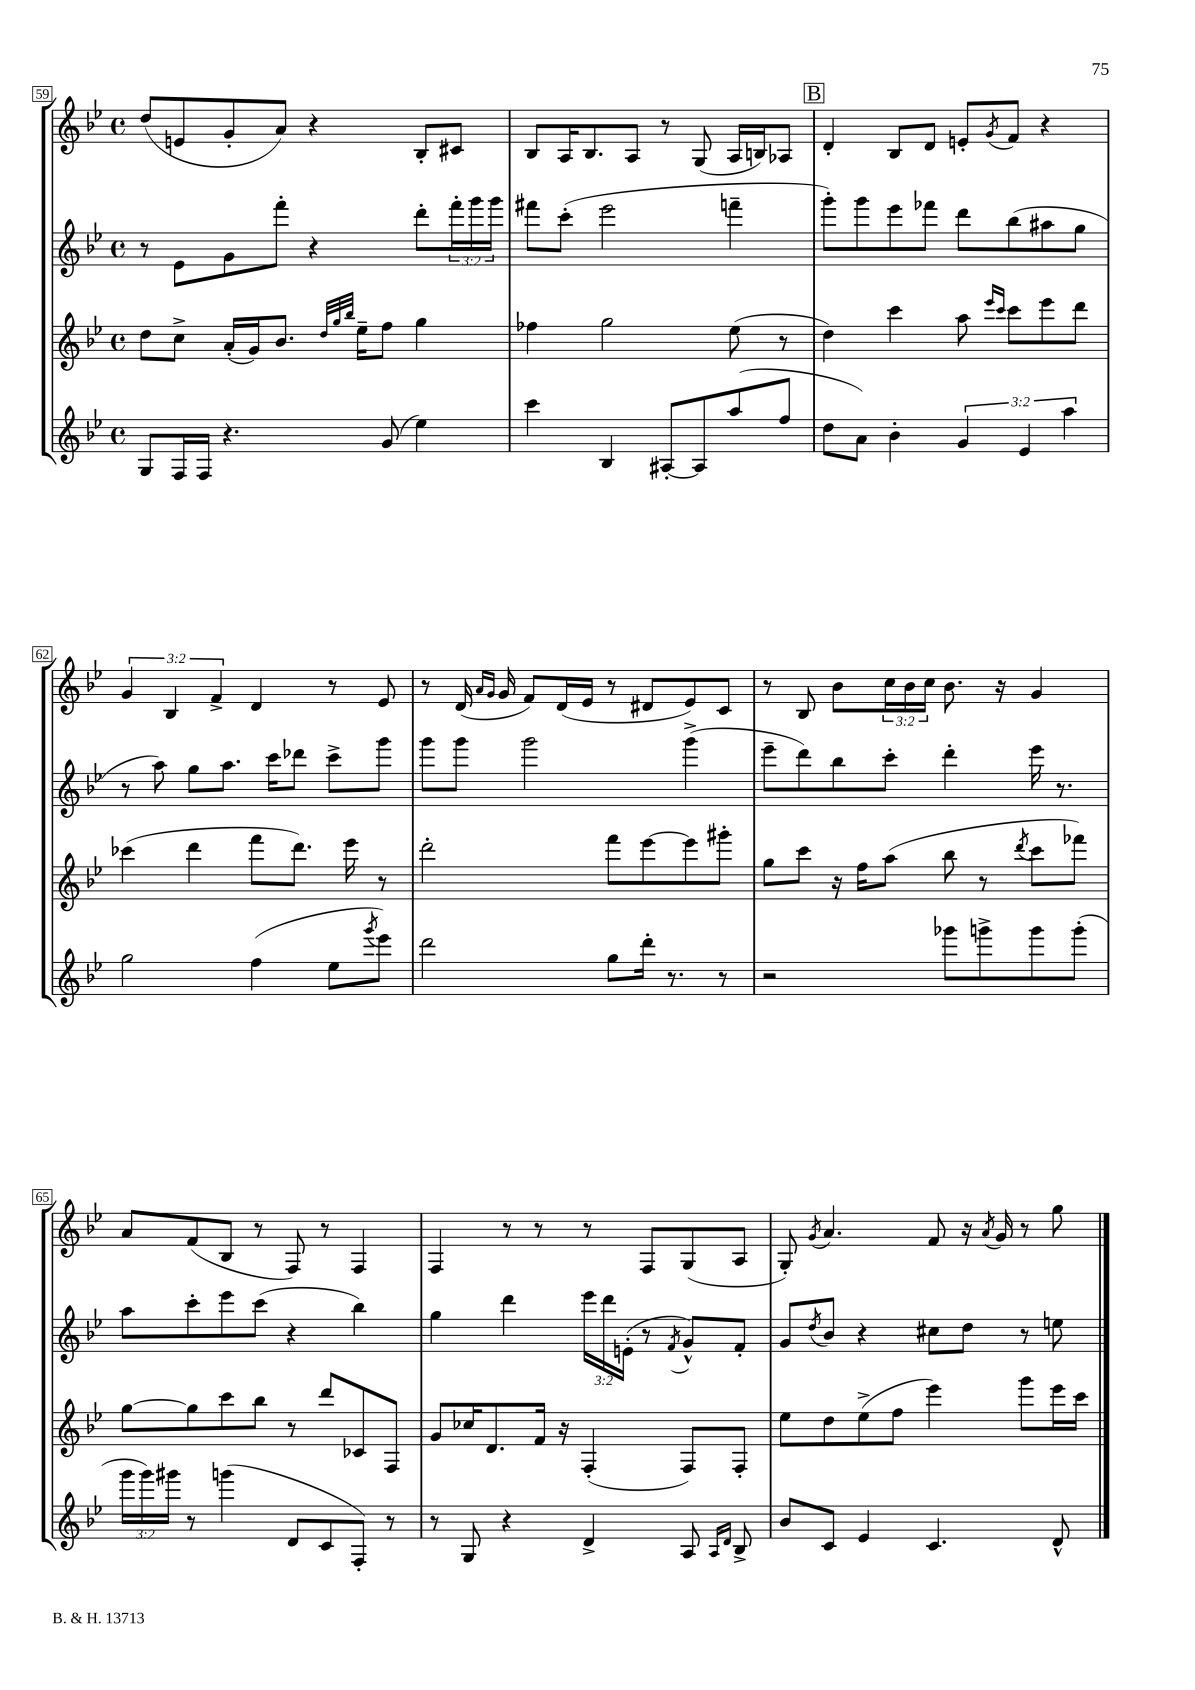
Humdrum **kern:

**kern	**kern	**kern	**kern
*part4	*part3	*part2	*part1
*staff4	*staff3	*staff2	*staff1
*clefG2	*clefG2	*clefG2	*clefG2
*k[b-e-]	*k[b-e-]	*k[b-e-]	*k[b-e-]
*M4/4	*M4/4	*M4/4	*M4/4
*met(c)	*met(c)	*met(c)	*met(c)
=59	=59	=59	=59
8G/L	8dd\L	8r	(8dd/L
16F/L	8cc^\J	8e-\L	8en/
16F/JJ	.	.	.
4.r	(16a'/LL	8g\	8g'/
.	16g/J)	.	.
.	8.b-/J	8fff'\J	8a/J)
.	.	4r	4r
.	32qqdd/LLL	.	.
.	32qqgg/	.	.
.	32qqbb-/JJJ	.	.
.	16ee-~\KL	.	.
(8g/	8ff\J	.	.
4ee-\)	4gg\	8ddd'\L	8B-'/L
.	.	24fff'\L	8c#X/J
.	.	24ggg\	.
.	.	24ggg\JJ	.
=60	=60	=60	=60
4ccc\	4ff-X\	8fff#X\L	8B-/L
.	.	(8ccc'\J	16A/K
.	.	.	8.B-/
4B-/	2gg\	2eee-\	.
.	.	.	8A/J
[8A#X'/L	.	.	8r
8A#/]	.	.	(8G/
(8aa/	(8ee-\	4fffn~\	16A/LL
.	.	.	16Bn/J)
8ff/J	8r	.	8A-X/J
!!LO:REH:place=s1:t=B
=61	=61	=61	=61
8dd\L	4dd\)	8ggg'\L)	4d'/
8a\J)	.	8ggg\	.
4b-'\	4ccc\	8eee-\	8B-/L
.	.	8fff-X\J	8d/J
6g/	8aa\	8ddd\L	8en'/L
.	16qqeee-/LL	.	.
.	16qqccc/JJ	.	8qg/
.	8ccc\L	(8bb-\	8f/J
6e-/	.	.	.
.	8eee-\	8aa#X\	4r
6aa\	.	.	.
.	8ddd\J	8gg\J	.
!!LO:LB:g=z
=62	=62	=62	=62
2gg\	(4ccc-X\	8r	6g/
.	.	8aa\)	.
.	.	.	6B-/
.	4ddd\	8gg\L	.
.	.	.	6f^/
.	.	8.aa\J	.
(4ff\	8fff\L	.	4d/
.	.	16ccc\KL	.
.	8.ddd\J)	8ddd-X\J	.
8ee-\L	.	8ccc^\L	8r
.	16eee-\	.	.
8qggg/	.	.	.
8eee-\J)	8r	8ggg\J	8e-/
=63	=63	=63	=63
2ddd\	2ddd'\	8ggg\L	8r
.	.	8ggg\J	(16d/
.	.	.	16qqa/LL
.	.	.	16qqg/JJ
.	.	.	16g/
.	.	2ggg\	8f/L)
.	.	.	(16d/L
.	.	.	16e-/JJ
8gg\L	8fff\L	.	8r
16ddd'\Jk	[8eee-\	.	8d#X/L
8.r	.	.	.
.	8eee-\]	(4ggg^\	8e-/)
8r	8ggg#X'\J	.	8c/J
=64	=64	=64	=64
2r	8gg\L	8eee-~\L	8r
.	8ccc\J	8ddd\)	8B-/
.	16r	8bb-\	8b-\L
.	16ff\KL	.	.
.	(8aa\J	8ccc'\J	24cc\L
.	.	.	24b-\
.	.	.	24cc\JJ
8ggg-X\L	8bb-\	4ddd'\	8.b-\
8gggn^\	8r	.	.
.	.	.	16r
.	8qddd/	.	.
8ggg\	8ccc\L	16eee-\	4g/
.	.	8.r	.
(8ggg'\J	8fff-X\J)	.	.
!!LO:LB:g=z
=65	=65	=65	=65
24ggg\LL	[8gg\L	8aa\L	8a/L
24ggg\)	.	.	.
24ggg#X\JJ	.	.	.
8r	8gg\]	8ccc'\	(8f/
(4gggn\	8ccc\	8eee-\	8B-/J
.	8bb-\J	(8ccc\J	8r
8d/L	8r	4r	8F/)
8c/	8ddd/L	.	8r
8F'/J)	8c-X/	4bb-\)	4F/
8r	8F/J	.	.
=66	=66	=66	=66
8r	8g/L	4gg\	4F/
8G/	16cc-X/K	.	.
.	8.d/	.	.
4r	.	4ddd\	8r
.	16f/Jk	.	8r
.	16r	.	.
4d^/	(4F'/	24eee-\LL	8r
.	.	24ddd\	.
.	.	(24en'\JJ	.
.	.	8r	8F/L
.	.	8qf/	.
8A/	8F/L)	8g^^/L)	(8G/
16qqA/LL	.	.	.
16qqd/JJ	.	.	.
8B-^/	8F'/J	8f'/J	8A/J
=67	=67	=67	=67
8b-/L	8ee-\L	8g/L	8G'/)
.	.	8qdd/	8qg/
8c/J	8dd\	8b-/J	4.a/
4e-/	(8ee-^\	4r	.
.	8ff\J	.	.
4.c/	4eee-\)	8cc#X\L	8f/
.	.	8dd\J	16r
.	.	.	8qa/
.	.	.	16g/
.	8ggg\L	8r	8r
8d^^/	16eee-\L	8een\	8gg\
.	16ccc\JJ	.	.
==	==	==	==
*-	*-	*-	*-
